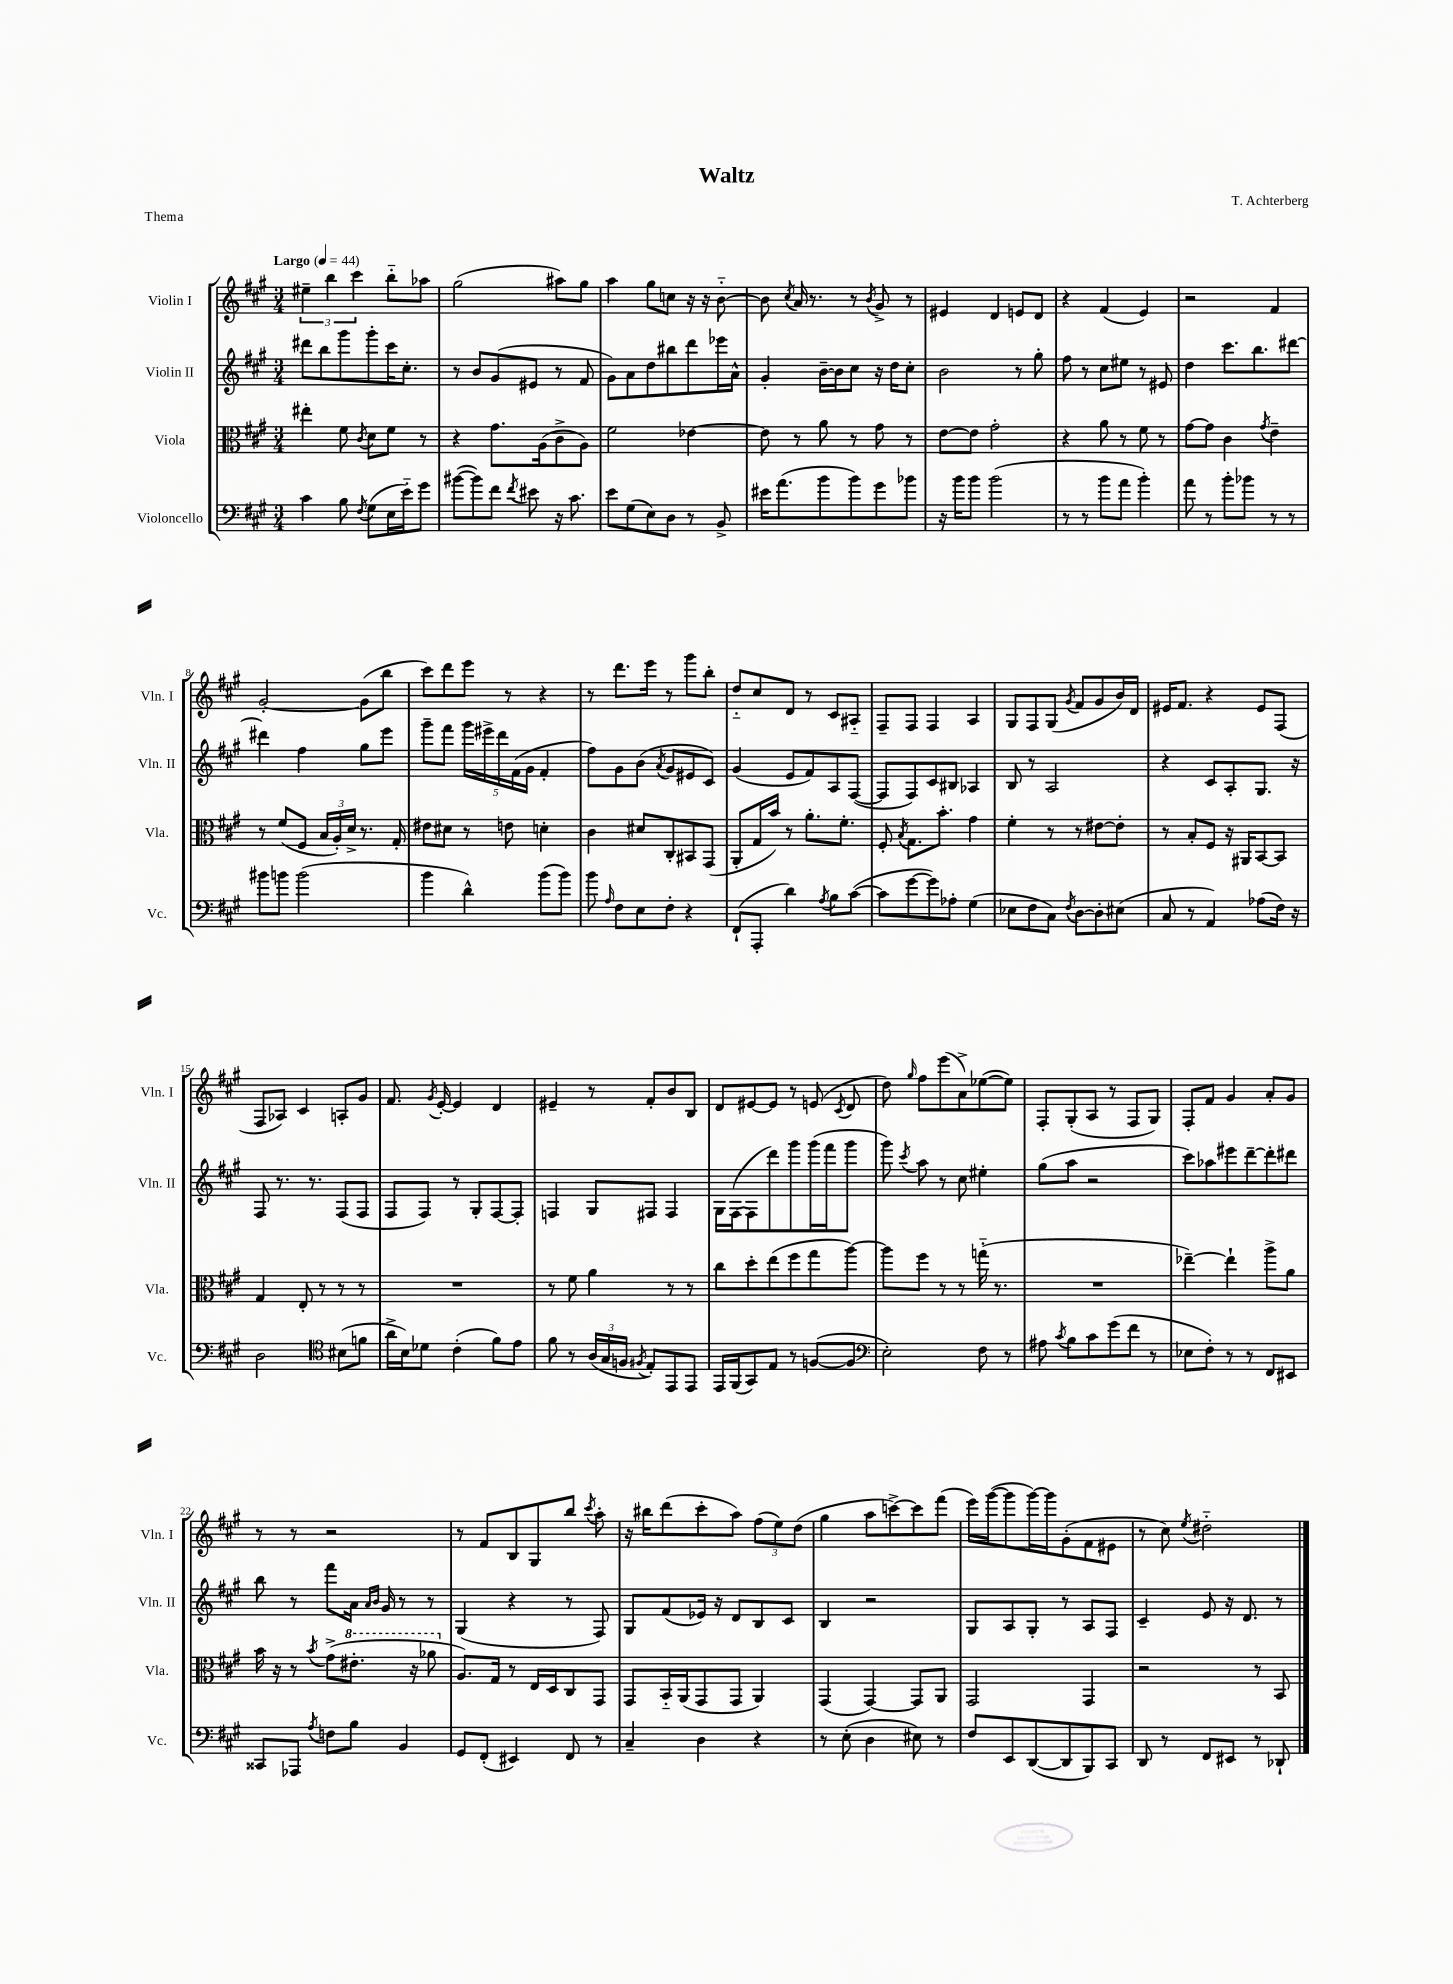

**kern	**kern	**kern	**kern
*staff4	*staff3	*staff2	*staff1
*clefF4	*clefC3	*clefG2	*clefG2
*k[f#c#g#]	*k[f#c#g#]	*k[f#c#g#]	*k[f#c#g#]
*M3/4	*M3/4	*M3/4	*M3/4
*MM44	*MM44	*MM44	*MM44
4c#\	4ee#'\	8ddd#\L	6ee#~\
.	.	8bb\	.
.	.	.	6bb\
8B\	8f#\	8ggg#\	.
.	.	.	6ccc#\
8qF#/	8qc#/	.	.
(8G#\L	8d\L	8ggg#'\	.
16E\L	8f#\J	16ccc#\K	8bb'~\L
16e'~\J)	.	8.cc#'\J	.
8g#\J	8r	.	8aa-\J
=	=	=	=
([8b#\L	4r	8r	(2gg#\
8b#\])	.	8b/L	.
8f#\J	8.g#\L	(8g#/	.
8qf#/	.	.	.
8e#\	.	8e#/J	.
.	(16A\k	.	.
16r	8c#^\	8r	8aa#\L)
8.c#\	.	.	.
.	8A\J)	8f#/	8gg#\J
=	=	=	=
8e\L	2f#\	8g#\L)	4aa\
(8G#\	.	8a\	.
8E\)	.	8dd\	8gg#\L
8D\J	.	8bb#\	8cc\J
8r	[4e-\	8ddd\	16r
.	.	.	16r
8BB^/	.	16eee-\L	[8b'~\
.	.	16a^^\JJ	.
=	=	=	=
16e#\LK	8e-\]	4g#'/	8b\]
(8.a\	.	.	.
.	.	.	8qcc#/
.	8r	.	16a/
.	.	.	8.r
8b\	8a\	[16b~\LL	.
.	.	16b\]J	.
8b\)	8r	8cc#\J	8r
.	.	.	8qb/
8g#\	8g#\	16r	8g#^/
.	.	16dd\LK	.
8b-\J	8r	8cc#'\J	8r
=	=	=	=
16r	[8e\L	2b\	4e#/
16b\LK	.	.	.
8b\J	8e\]J	.	.
(2b\	2g#'\	.	4d/
.	.	8r	8e/L
.	.	8gg#'\	8d/J
=	=	=	=
8r	4r	8ff#\	4r
8r	.	8r	.
8b\L	8a\	8cc#\L	(4f#/
8a\J	8r	8ee#\J	.
4b'\)	8f#\	8r	4e/)
.	8r	8e#/	.
=	=	=	=
8a\	[8g#\L	4dd\	2r
8r	8g#\]J	.	.
8b'\L	4c#\	8.ccc#\L	.
8b-\J	.	.	.
.	.	8.bb\	.
.	8qg#/	.	.
8r	4e~\	.	4f#/
8r	.	[8ddd#\J	.
=	=	=	=
8b#\L	8r	4ddd#\]	[2g#'/
8b\J	(8f#/L	.	.
(2b\	8F#/J	4ff#\	.
.	24B/LL	.	.
.	24A'/)	.	.
.	24d^/JJ	.	.
.	8.r	8gg#\L	(8g#\]L
.	.	8eee\J	8bb\J
.	16G#'/	.	.
=	=	=	=
4b\	8e#\L	8ggg#~\L	8ccc#\L)
.	8d#\J	8fff#\J	8ddd\
4d^^\)	8r	20ggg#\LL	8eee\J
.	.	20eee#^\	.
.	.	20ddd\	.
.	8e\	.	8r
.	.	(20f#\	.
.	.	20g#\JJ	.
(8b\L	4d'\	4f#'/	4r
8b\J)	.	.	.
=	=	=	=
8b\	4c#\	8ff#\L)	8r
16qqA/	.	.	.
8F#\L	.	8g#\	8.ddd\L
8E\	8d#/L	(8b\J	.
.	.	.	16eee\Jk
.	.	8qa/	.
8F#'\J	8C#'/	8g#/L	8r
4r	8BB#/	8e#/	8ggg#\L
.	(8GG#/J	8c#/J)	8bb'\J
=	=	=	=
(8FF#`/L	8AA'/L	(4g#/	8dd'~/L
8AAA'/J	16G#/L	.	8cc#/
.	16b/JJ)	.	.
4d\)	8r	8e/L	8d/J
.	8.a'\L	8f#/)	8r
8qA/	.	.	.
8B\L	.	8A/	8c#/L
.	8.f#'\J	.	.
([8c#\J	.	([8F#/J	8A#'~/J
=	=	=	=
8c#\]L	8F#'/	8F#/]L	8F#~/L
.	8qB/	.	.
[8g#\	8.G#\L	8F#/)	8F#/J
8g#\])	.	8c#/	4F#/
.	8.b'\J	.	.
8A-'\J	.	8B#/J	.
(4G#\	4g#\	4A-/	4A/
=	=	=	=
8E-\L	4f#'\	8B/	8G#/L
8F#\	.	8r	8F#/
8C#\J)	8r	2A/	(8G#/J
8qF#/	.	.	8qg#/
[8D\L	8r	.	8f#/L
8D'\]	[8e#\L	.	8g#/
(8E#\J	8e#'\]J	.	16b/L)
.	.	.	16d/JJ
=	=	=	=
8C#/	8r	4r	16e#/LK
.	.	.	8.f#/J
8r	8B'/L	.	.
4AA/)	8F#/J	8c#/L	4r
.	16r	8A'/	.
.	16AA#/LK	.	.
(8A-\L	[8BB/	8.G#/J	8e#/L
16F#\Jk)	8BB/]J	.	(8F#/J
16r	.	16r	.
=	=	=	=
2D\	4G#/	8F#/	8F#/L
.	.	8.r	8A-/J)
.	8E'/	.	4c#/
.	.	8.r	.
.	8r	.	.
*clefC4	*	*	*
(8B#\L	8r	(8F#/L	8A'/L
8f\J	8r	8F#/J	8g#/J
=	=	=	=
16a^\LL	2.r	8F#/L	8.f#/
16B\J)	.	.	.
8d-\J	.	8F#/J)	.
.	.	.	8qg#/
.	.	.	[16e'/
(4c#'\	.	8r	4e/]
.	.	8G#'/L	.
8f#\L)	.	[8F#/	4d/
8e\J	.	8F#'/]J	.
=	=	=	=
8f#\	8r	4F/	4e#~/
8r	8f#\	.	.
(24A/LL	4a\	8G#/L	8r
24G#/	.	.	.
24F/JJ	.	.	.
8qF#/	.	.	.
8E'/L)	.	8F#/J	8f#'/L
8EE/	8r	4F#/	8b/
8EE/J	8r	.	8B/J
=	=	=	=
16EE/LL	8cc#\L	16G#\LL	8d/L
(16FF#/J	.	([16F#\J	.
8GG#/)	8dd'\	8F#\]	[8e#/
8E/J	(8ee\	8ddd\)	8e#/]J
8r	8ff#\	8ggg#\	8r
([8F/L	8gg#\	(16ggg#\L	(8e/
.	.	16fff#\J	.
.	.	.	8qc#/
8F/]J	[8aa\J)	8ggg#\J	8d/
=	=	=	=
*clefF4	*	*	*
2E'\)	8aa\]L	8ggg#\)	8dd\)
.	.	8qccc#/	16qqgg#/
.	8ff#\J	8aa\	8ff#\L
.	8r	8r	(8eee\
.	8r	8cc#\	8a^\)
8F#\	(16gg'~\	4ee#'\	([8ee-\
.	8.r	.	.
8r	.	.	8ee-\]J)
=	=	=	=
8A#\	2.r	(8gg#\L	8F#'/L
8qc#/	.	.	.
8B\L	.	8aa\J	(8G#'/
8c#\	.	2r	8A/J
(8g#\	.	.	8r
8f#\J	.	.	8F#/L
8r	.	.	8G#/J)
=	=	=	=
8E-\L	[4ee-~\)	8ccc#\L)	8F#'/L
8F#'\J)	.	8aa-\	8f#/J
8r	4ee-`\]	8eee#\	4g#/
8r	.	[8ddd~\	.
8FF#/L	8aa^\L	8ddd'\]	8a'/L
8EE#/J	8a\J	8ddd#\J	8g#/J
=	=	=	=
8CC##/L	16b\	8bb\	8r
.	16r	.	.
8AAA-/J	8r	8r	8r
8qA/	8qb/	.	.
8F\L	(8g#^\L	8fff#\L	2r
8B\J	8.ee#'\J	16a\Jk	.
.	.	16qqa/LL	.
.	.	16qqb/JJ	.
.	.	16g#/	.
4BB/	.	8r	.
.	16r	.	.
.	8aa-\	8r	.
=	=	=	=
8GG#/L	8.A/L)	(4G#/	8r
(8FF#'/J	.	.	8f#/L
.	16G#/Jk	.	.
4EE#/)	8r	4r	8B/
.	16E/LL	.	8G#/
.	16D/J	.	.
8FF#/	8C#/	8r	8bb/J
.	.	.	8qccc#/
8r	8GG#/J	8F#/)	8aa'\
=	=	=	=
4C#~/	8GG#/L	8G#/L	16r
.	.	.	16bb#\LK
.	16BB'~/L	(8f#/	(8ddd\
.	(16AA/J	.	.
4D\	8GG#/	16e-/Jk)	8ccc#'\
.	.	16r	.
.	8GG#/J	8d/L	8aa\J)
4r	4AA/)	8B/	(12ff#\L
.	.	.	12ee\)
.	.	8c#/J	.
.	.	.	(12dd\J
=	=	=	=
8r	(4GG#/	4B/	4gg#\
(8E'\	.	.	.
4D\	[4GG#/)	2r	8aa\L
.	.	.	[8ccc^\)
8E#\)	8GG#/]L	.	8ccc\]
8r	8AA/J	.	(8fff#\J
=	=	=	=
8F#/L	2GG#/	8G#/L	16eee\LL)
.	.	.	([16ggg#\J
8EE/	.	8A/	8ggg#\]
([8DD/	.	8G#'/J	[16ggg#\L)
.	.	.	16ggg#\]J
8DD/]	.	8r	(8g#'\
8BBB/)	4GG#/	8A/L	8f#\
8CC#/J	.	8F#/J	8e#\J
=	=	=	=
8DD/	2r	4c#~/	8r
8r	.	.	8cc#\)
.	.	.	8qee/
8FF#/L	.	8e/	2dd#'~\
8EE#/J	.	16r	.
.	.	8.d/	.
8r	8r	.	.
8DD-`/	8BB/	8r	.
==	==	==	==
*-	*-	*-	*-
